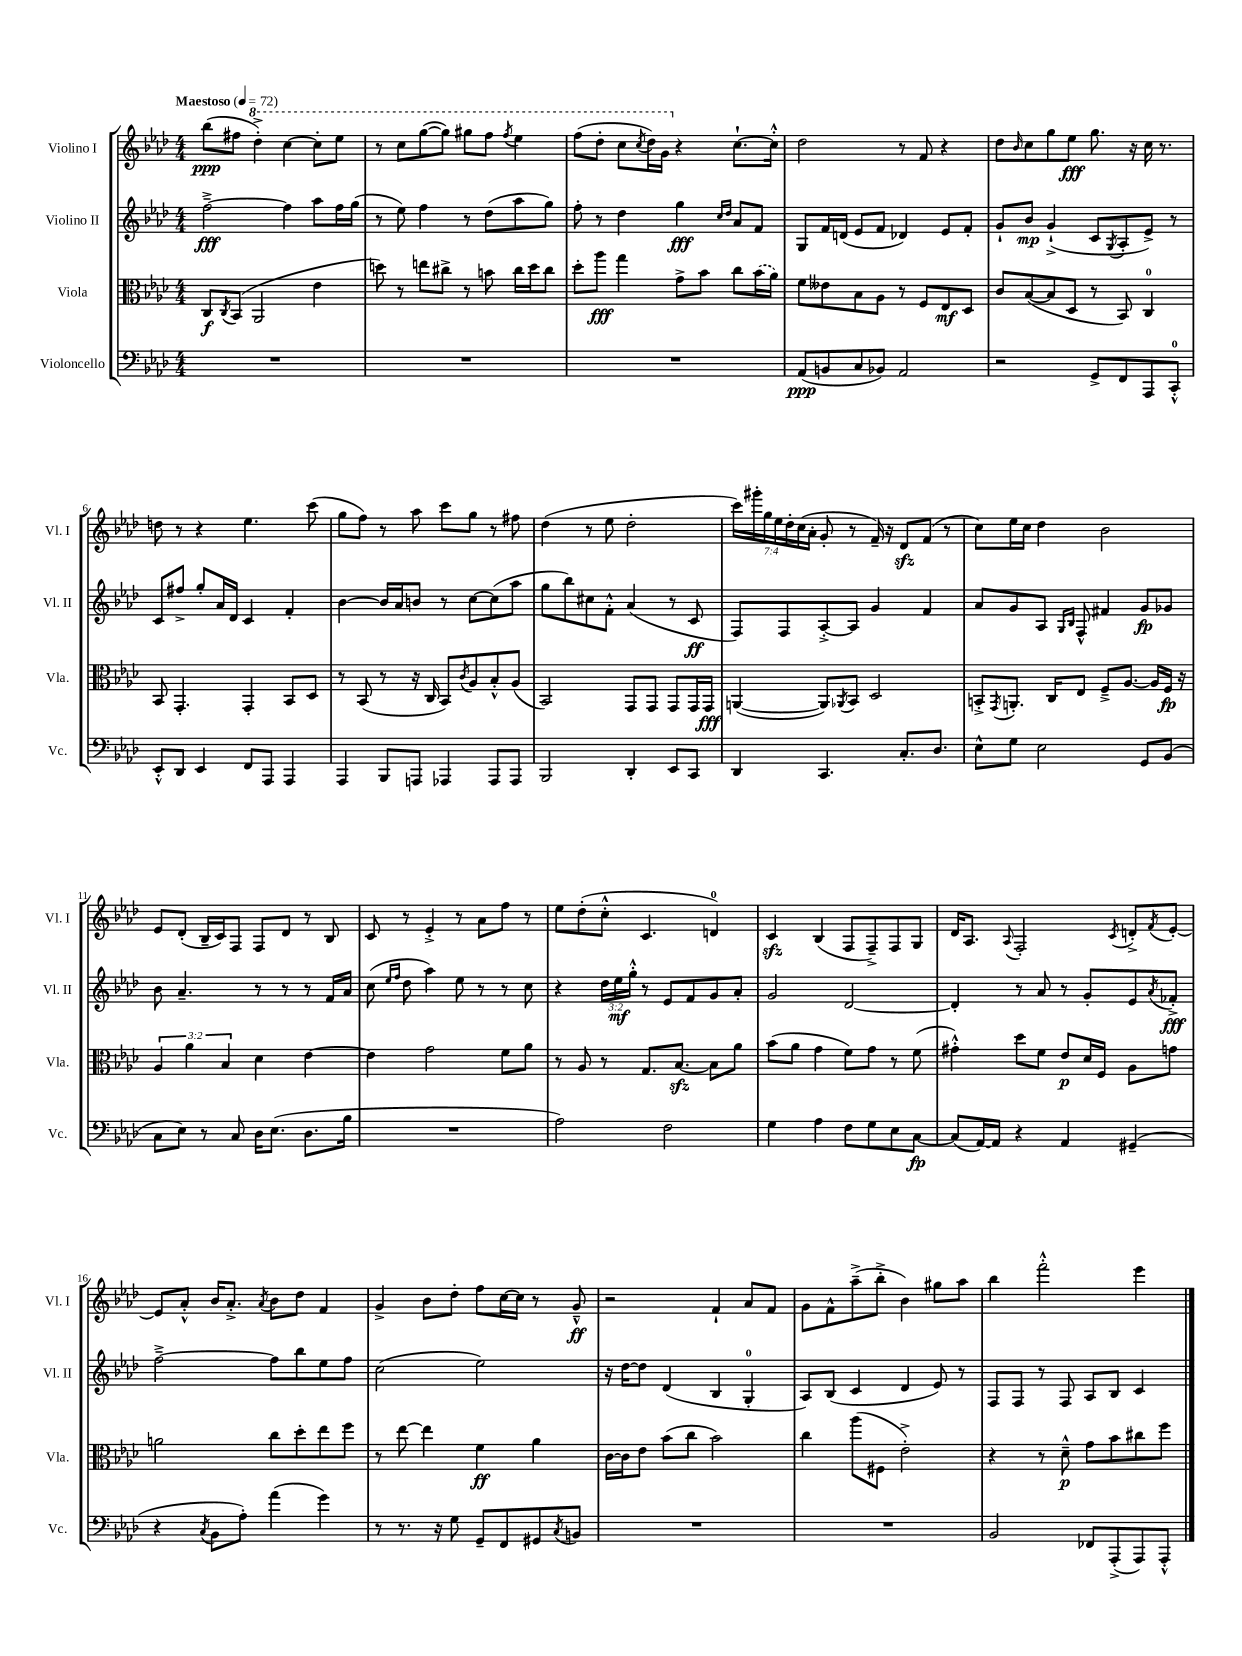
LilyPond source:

<<
\new StaffGroup <<
\new Staff = "s0" \with { instrumentName = "Violino I" shortInstrumentName = "Vl. I" } {
    \clef treble \key aes \major \numericTimeSignature \time 4/4 \override Staff.TupletNumber.text = #tuplet-number::calc-fraction-text \tempo "Maestoso" 4 = 72
    bes''8\ppp( fis''8 \ottava #1 des'''4-.->) c'''4~ c'''8-. ees'''8 |
    r8 c'''8 g'''8~( g'''8) gis'''8 f'''8 \acciaccatura { f'''8 } ees'''4 |
    f'''8( des'''8-. c'''8 \acciaccatura { c'''8 } des'''16) g''16 \ottava #0 r4 c''8.~-! c''16-.-^ |
    des''2 r8 f'8 r4 |
    des''8 \grace { bes'16 } c''8 g''8 ees''8\fff g''8. r16 c''16 r8. |
    d''8 r8 r4 ees''4. c'''8( |
    g''8 f''8) r8 aes''8 c'''8 g''8 r8 fis''8 |
    des''4( r8 ees''8 des''2-. |
    \tuplet 7/4 { c'''16) gis'''16-. g''16 ees''16 des''16-. c''16( aes'16-. } g'8-. r8 f'16--) r16 des'8\sfz f'8( r8 |
    c''8) ees''16 c''16 des''4 bes'2 |
    ees'8 des'8-.( bes16-- c'16) f8 f8 des'8 r8 bes8 |
    c'8 r8 ees'4-.-> r8 aes'8 f''8 r8 |
    ees''8 des''8-.( c''8-.-^ c'4. d'4-0) |
    c'4\sfz bes4( f8 f8--->) f8 g8 |
    des'16 aes8. \appoggiatura { aes8 } f2-. \acciaccatura { c'8 } d'8-.-> \acciaccatura { f'8 } ees'8~-. |
    ees'8 aes'8-.-^ bes'16 aes'8.-.-> \acciaccatura { aes'8 } bes'8 des''8 f'4 |
    g'4-> bes'8 des''8-. f''8 c''16~ c''16 r8 g'8---^\ff |
    r2 f'4-! aes'8 f'8 |
    g'8 f'8-^ aes''8--->( bes''8-.-> bes'4) gis''8 aes''8 |
    bes''4 f'''2-.-^ ees'''4 \bar "|." |
}
\new Staff = "s1" \with { instrumentName = "Violino II" shortInstrumentName = "Vl. II" } {
    \clef treble \key aes \major \numericTimeSignature \time 4/4 \override Staff.TupletNumber.text = #tuplet-number::calc-fraction-text
    f''2~--->\fff f''4 aes''8 f''16 g''16( |
    r8 ees''8) f''4 r8 des''8( aes''8 g''8) |
    f''8-. r8 des''4 g''4\fff \grace { c''16 des''16 } aes'8 f'8 |
    g8 f'16 d'16( ees'8 f'8 des'4) ees'8 f'8-. |
    g'8-! bes'8\mp g'4-!->( c'8 \acciaccatura { g8 } aes8-. ees'8->) r8 |
    c'8 fis''8-> g''8-. aes'16 des'16 c'4 f'4-. |
    bes'4~ bes'16 aes'16 b'8 r8 c''8~ c''8( aes''8 |
    g''8 bes''8) cis''8 f'8-.-^ aes'4( r8 c'8\ff |
    f8) f8 aes8~-.-> aes8 g'4 f'4 |
    aes'8 g'8 aes8 \grace { g16 bes16 } f8-^ fis'4 g'8\fp ges'8 |
    bes'8 aes'4.-- r8 r8 r8 f'16 aes'16 |
    c''8( \grace { ees''16 f''16 } des''8 aes''4) ees''8 r8 r8 c''8 |
    r4 \tuplet 3/2 { des''16 ees''16\mf g''16-.-^ } r8 ees'8 f'8 g'8 aes'8-. |
    g'2 des'2~ |
    des'4-. r8 aes'8 r8 g'8-. ees'8 \acciaccatura { aes'8 } fes'8-.->\fff |
    f''2~---> f''8 bes''8 ees''8 f''8 |
    c''2( ees''2) |
    r16 des''16~ des''8 des'4( bes4 g4-0-. |
    aes8) bes8( c'4 des'4 ees'8) r8 |
    f8 f8 r8 f8 aes8 bes8 c'4 \bar "|." |
}
\new Staff = "s2" \with { instrumentName = "Viola" shortInstrumentName = "Vla." } {
    \clef alto \key aes \major \numericTimeSignature \time 4/4 \override Staff.TupletNumber.text = #tuplet-number::calc-fraction-text
    c8\f \acciaccatura { c8 } bes,8( aes,2 ees'4 |
    d''8) r8 e''8 cis''8-> r8 b'8 cis''16 d''16 cis''8 |
    des''8-. aes''8\fff g''4 g'8-> bes'8 c''8 \once \slurDashed bes'16( aes'16) |
    f'8 eeses'8 bes8 aes8 r8 f8 ees8\mf des8 |
    c'8 bes8~( bes8 des8 r8 bes,8) c4-0 |
    bes,8 g,4.-. g,4-. bes,8 des8 |
    r8 bes,8( r8 r16 c16 bes,8) \acciaccatura { c'8 } aes8 bes8-.-^ aes8( |
    bes,2) g,8 g,8 g,8 g,16 g,16\fff |
    a,4~( a,8) \acciaccatura { aes,8 } bes,8 des2 |
    b,8-.-> \acciaccatura { g,8 } a,8.-. c16 ees8 f8---> aes8.~ aes16 f16\fp r16 |
    \tuplet 3/2 { aes4 aes'4 bes4 } des'4 ees'4~ |
    ees'4 g'2 f'8 aes'8 |
    r8 aes8 r8 g8. bes8.~\sfz bes8 aes'8 |
    bes'8( aes'8 g'4 f'8) g'8 r8 f'8( |
    gis'4-.-^) des''8 f'8 ees'8\p des'16 f16 aes8 g'8 |
    a'2 c''8 des''8-. ees''8 f''8 |
    r8 ees''8~ ees''4 f'4\ff aes'4 |
    c'16~ c'16 ees'8 bes'8( c''8 bes'2) |
    c''4 aes''8( fis8 ees'2-.->) |
    r4 r8 des'8---^\p g'8 bes'8 cis''8 f''8 \bar "|." |
}
\new Staff = "s3" \with { instrumentName = "Violoncello" shortInstrumentName = "Vc." } {
    \clef bass \key aes \major \numericTimeSignature \time 4/4
    R1 |
    R1 |
    R1 |
    aes,8\ppp( b,8 c8 bes,8) aes,2 |
    r2 g,8-> f,8 aes,,8 c,8-0-.-^ |
    ees,8-.-^ des,8 ees,4 f,8 aes,,8 aes,,4 |
    aes,,4 bes,,8 a,,8 aes,,4 aes,,8 aes,,8 |
    bes,,2 des,4-. ees,8 c,8 |
    des,4 c,4. c8.-. des8. |
    ees8-^ g8 ees2 g,8 bes,8( |
    c8 ees8) r8 c8 des16 ees8.( des8. bes16 |
    R1 |
    aes2) f2 |
    g4 aes4 f8 g8 ees8 c8~\fp |
    c8( aes,16~) aes,16 r4 aes,4 gis,4--( |
    r4 \acciaccatura { c8 } bes,8 aes8-.) aes'4( g'4) |
    r8 r8. r16 g8 g,8-- f,8 gis,8 \acciaccatura { c8 } b,8 |
    R1 |
    R1 |
    bes,2 fes,8 aes,,8-.->( aes,,8) aes,,8-.-^ \bar "|." |
}
>>
>>
